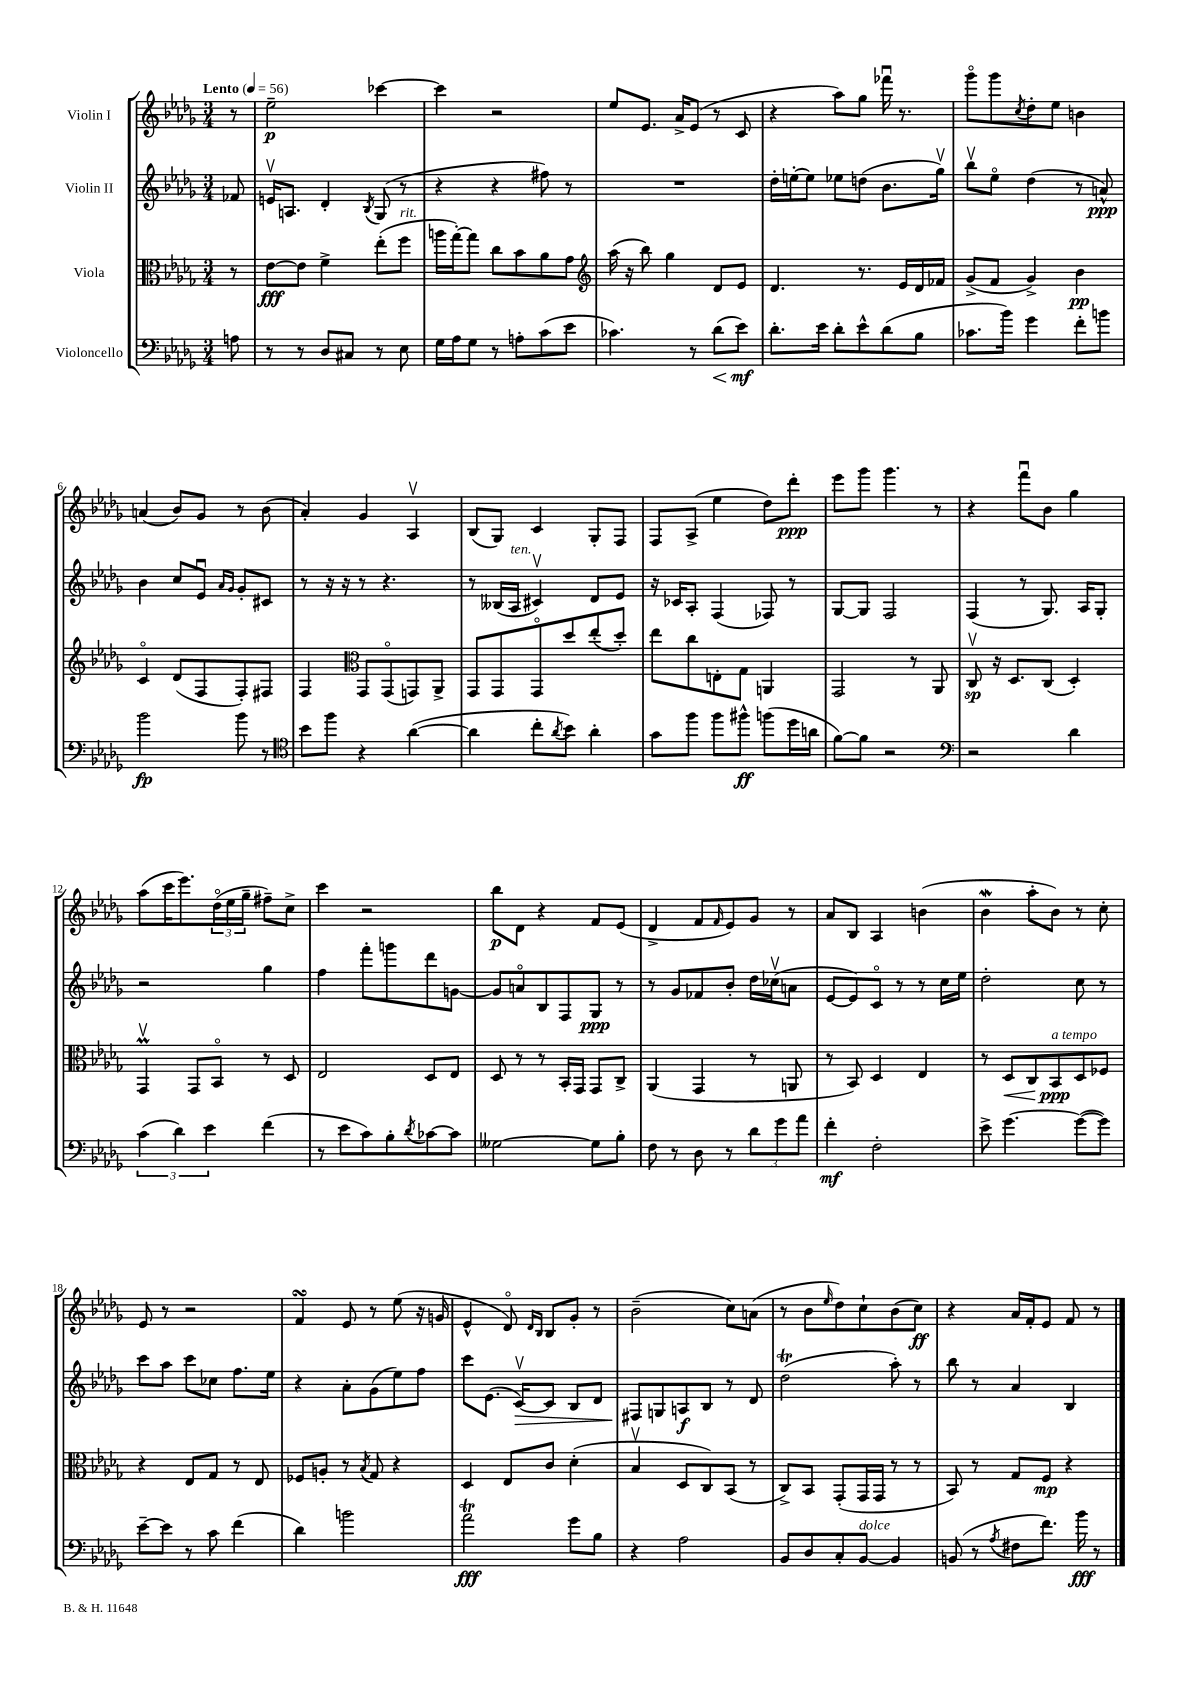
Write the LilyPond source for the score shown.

<<
\new StaffGroup <<
\new Staff = "s0" \with { instrumentName = "Violin I" } {
    \clef treble \key des \major \numericTimeSignature \time 3/4 \partial 8 \tempo "Lento" 4 = 56
    r8 |
    ees''2--\p ces'''4~ |
    ces'''4 r2 |
    ees''8 ees'8. aes'16-> ees'8( r8 c'8 |
    r4 aes''8) ges''8 fes'''16\downbow r8. |
    ges'''8\flageolet ges'''8 \acciaccatura { c''8 } des''8-. ees''8 b'4 |
    a'4( bes'8) ges'8 r8 bes'8( |
    aes'4-.) ges'4 aes4\upbow |
    bes8( ges8) c'4 ges8-. f8 |
    f8 aes8->( ees''4 des''8) des'''8-.\ppp |
    ees'''8 ges'''8 ges'''4. r8 |
    r4 f'''8\downbow bes'8 ges''4 |
    aes''8( c'''16 ees'''8.) \tuplet 3/2 { des''16\flageolet( ees''16 ges''16-- } fis''8--) c''8-> |
    c'''4 r2 |
    bes''8\p des'8 r4 f'8 ees'8( |
    des'4-> f'8 \grace { f'16 } ees'8) ges'8 r8 |
    aes'8 bes8 aes4 b'4( |
    bes'4\mordent aes''8-. bes'8) r8 c''8-. |
    ees'8 r8 r2 |
    f'4\turn ees'8 r8 ees''8( r16 g'16 |
    ees'4-^ des'8\flageolet) \grace { des'16 bes16 } bes8 ges'8-. r8 |
    bes'2--( c''8) a'8( |
    r8 bes'8 \grace { ees''16 } des''8) c''8-! bes'8( c''8\ff) |
    r4 aes'16 f'16-. ees'8 f'8 r8 \bar "|." |
}
\new Staff = "s1" \with { instrumentName = "Violin II" } {
    \clef treble \key des \major \numericTimeSignature \time 3/4 \partial 8
    fes'8 |
    e'16\upbow a8. des'4-. \acciaccatura { bes8 } ges8( r8 |
    r4 r4 fis''8) r8 |
    R2. |
    des''16-. e''16~-. e''8 ees''8 d''8( bes'8. ges''16\upbow) |
    bes''8\upbow ees''8\flageolet des''4( r8 a'8-^\ppp) |
    bes'4 c''8 ees'8\downbow \grace { aes'16 ges'16 } ges'8-. cis'8 |
    r8 r16 r16 r8 r4. |
    r8 beses16( aes16^\markup { \italic "ten." } cis'4\upbow) des'8 ees'8 |
    r16 ces'16 aes8-. f4( fes8) r8 |
    ges8~ ges8 f2 |
    f4( r8 ges8.) aes16 ges8-. |
    r2 ges''4 |
    f''4 f'''8-. g'''8 des'''8 g'8~ |
    g'8 a'8\flageolet bes8 f8 ges8\ppp r8 |
    r8 ges'8 fes'8 bes'8-. des''16 ces''16\upbow( a'8 |
    ees'8~ ees'8) c'8\flageolet r8 r8 c''16 ees''16 |
    des''2-. c''8 r8 |
    c'''8 aes''8 c'''8 ces''8 f''8. ees''16 |
    r4 aes'8-. ges'8( ees''8) f''8 |
    c'''8 ees'8.( c'16~\upbow\>) c'8 bes8 des'8 |
    fis8\! g8 a8\f bes8 r8 des'8 |
    des''2\trill( aes''8-.) r8 |
    bes''8 r8 aes'4 bes4 \bar "|." |
}
\new Staff = "s2" \with { instrumentName = "Viola" } {
    \clef alto \key des \major \numericTimeSignature \time 3/4 \partial 8
    r8 |
    ees'8~\fff ees'8 f'4-> ees''8-.( f''8^\markup { \italic "rit." } |
    a''16 ges''16~-.) ges''8 c''8 bes'8 aes'8 ges'8 |
    \clef treble aes''16( r16 bes''8) ges''4 des'8 ees'8 |
    des'4. r8. ees'16 des'16 fes'16 |
    ges'8->( f'8 ges'4->) bes'4\pp |
    c'4\flageolet des'8( f8 f8-.) fis8 |
    f4 \clef alto ges,8 ges,8\flageolet( g,8) aes,8-> |
    ges,8 ges,8 ges,8\flageolet des''8 ees''8-.( des''8-.) |
    ees''8 c''8 e8-. ges8 a,4 |
    ges,2 r8 aes,8 |
    c8\upbow\sp r16 des8. c8( des4-.) |
    ges,4\upbow\prall ges,8 bes,8\flageolet r8 des8 |
    ees2 des8 ees8 |
    des8 r8 r8 bes,16-. ges,16 ges,8 c8-> |
    aes,4( ges,4 r8 a,8 |
    r8 bes,8) des4 ees4 |
    r8 des8\< c8 bes,8\ppp\!^\markup { \italic "a tempo" } des8 fes8 |
    r4 ees8 ges8 r8 ees8 |
    fes8 a8-. r8 \acciaccatura { bes8 } ges8 r4 |
    des4 ees8 c'8 des'4-.( |
    bes4\upbow des8 c8) bes,8( r8 |
    c8->) bes,8 ges,8-.( ges,16 ges,16 r8 r8 |
    bes,8) r8 ges8 f8\mp r4 \bar "|." |
}
\new Staff = "s3" \with { instrumentName = "Violoncello" } {
    \clef bass \key des \major \numericTimeSignature \time 3/4 \partial 8
    a8 |
    r8 r8 des8 cis8 r8 ees8 |
    ges16 aes16 ges8 r8 a8-. c'8( ees'8 |
    ces'4.) r8 des'8\<( ees'8\mf\!) |
    des'8.-. ees'16 des'8-. ees'8-^ des'8( bes8 |
    ces'8. bes'16) ges'4 f'8-. b'8 |
    bes'2\fp bes'8 r8 |
    \clef tenor bes'8 f''8 r4 aes'4~( |
    aes'4 c''8-. \acciaccatura { aes'8 } bes'8) aes'4-. |
    ges'8 f''8 f''8 fis''8-^\ff f''8( des''16 a'16 |
    f'8~) f'8 r2 |
    \clef bass r2 des'4 |
    \tuplet 3/2 { c'4( des'4) ees'4 } f'4( |
    r8 ees'8 c'8) bes8-. \acciaccatura { des'8 } ces'8~ ces'8 |
    geses2~ geses8 bes8-. |
    f8 r8 des8 r8 \tuplet 3/2 { des'8 ges'8 aes'8 } |
    f'4-.\mf f2-. |
    ees'8-> ges'4.~ ges'8~( ges'8) |
    ees'8~-- ees'8 r8 c'8 f'4( |
    des'4) b'2 |
    aes'2\trill\fff ges'8 bes8 |
    r4 aes2 |
    bes,8 des8 c8-. bes,8~^\markup { \italic "dolce" } bes,4 |
    b,8( r8 \acciaccatura { aes8 } fis8 f'8.) bes'16\fff r8 \bar "|." |
}
>>
>>
